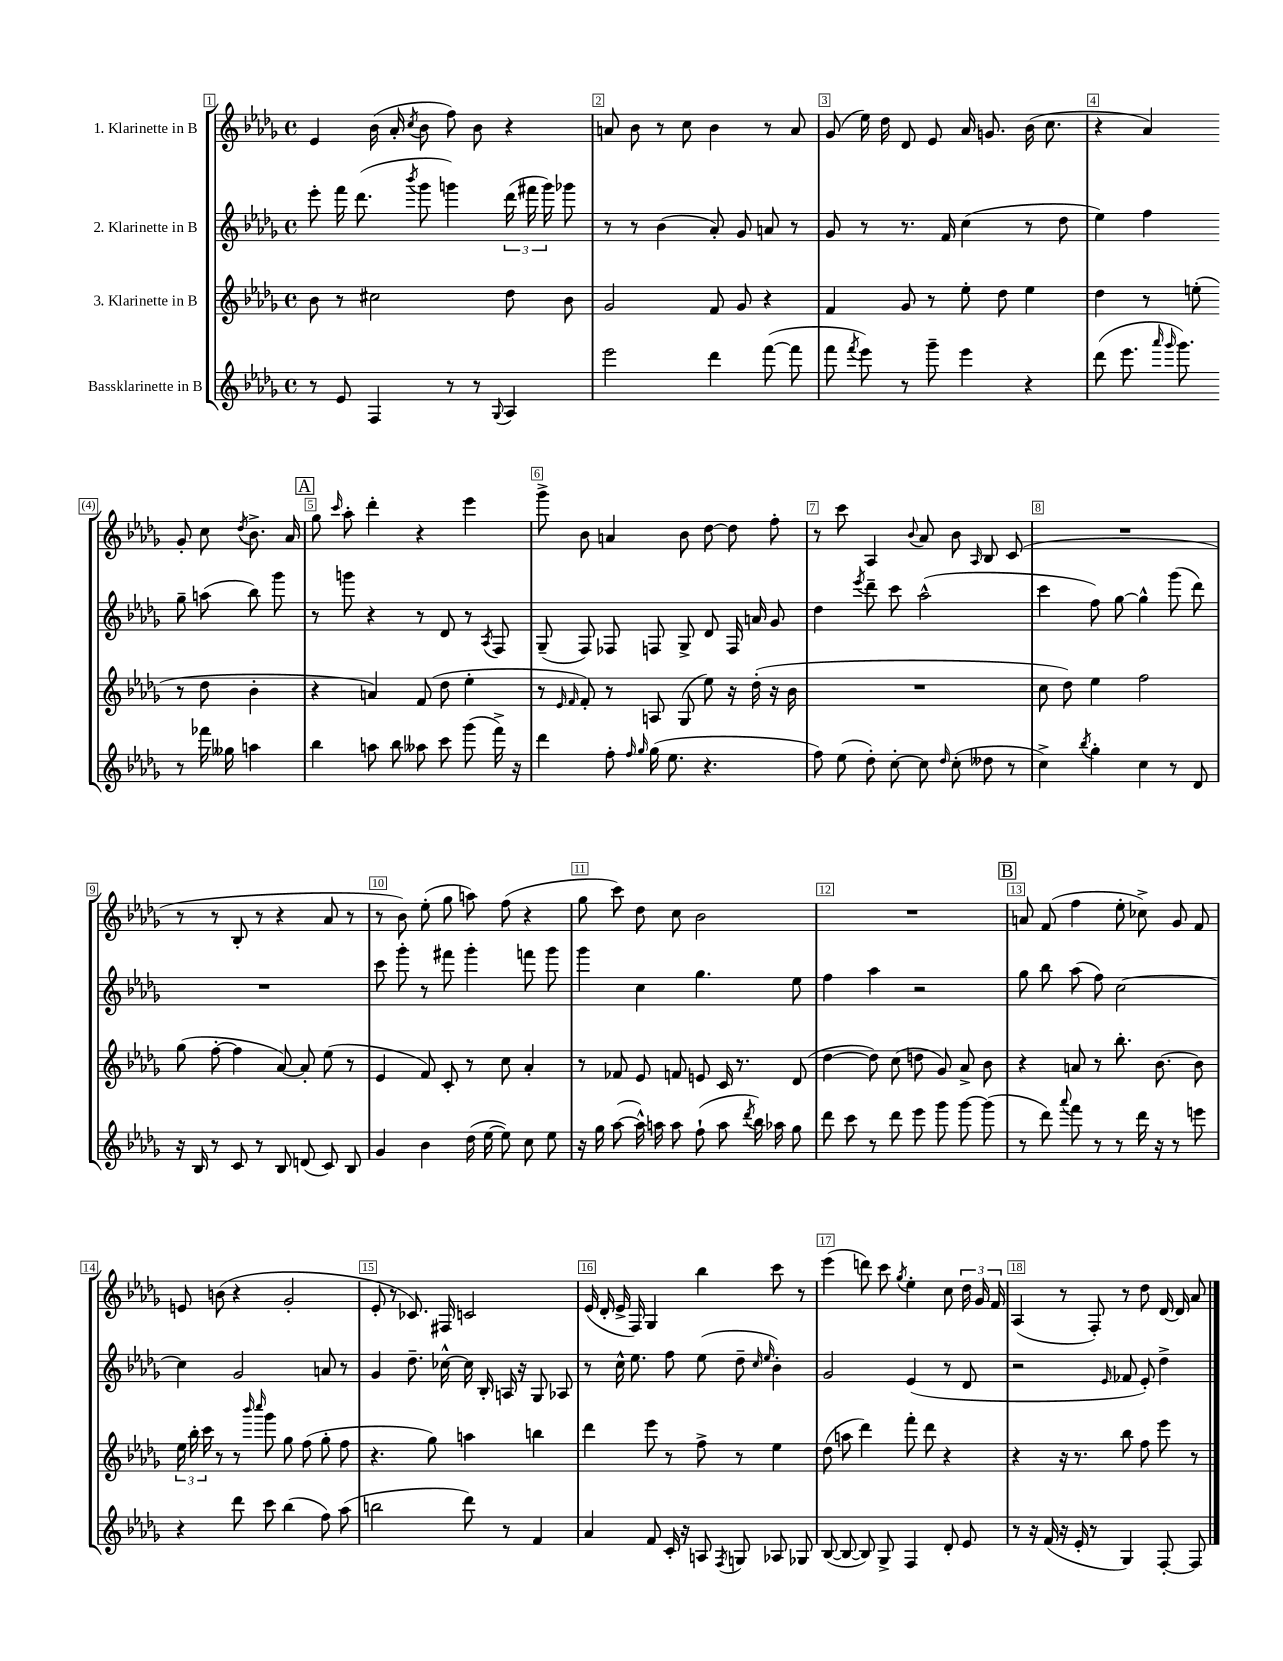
<<
\new StaffGroup <<
\new Staff = "s0" \with { instrumentName = "1. Klarinette in B" } {
    \clef treble \key des \major \defaultTimeSignature \time 4/4
    \autoBeamOff ees'4 bes'16( aes'16-. \acciaccatura { c''8 } bes'8 f''8) bes'8 r4 |
    a'8 bes'8 r8 c''8 bes'4 r8 a'8 |
    ges'8( ees''16) des''16 des'8 ees'8 aes'16 g'8. bes'16( c''8. |
    r4 aes'4) ges'8-. c''8 \acciaccatura { des''8 } bes'8.-> aes'16 |
    \mark \markup { \box "A" } ges''8 \grace { c'''16 } aes''8-. des'''4-. r4 ees'''4 |
    ges'''8-> bes'8 a'4 bes'8 des''8~ des''8 f''8-. |
    r8 c'''8 aes4 \appoggiatura { bes'8 } aes'8 bes'8 \grace { aes16 } bes8 c'8( |
    R1 |
    r8 r8 bes8-. r8 r4 aes'8 r8 |
    r8 bes'8) ees''8-.( ges''8 a''8) f''8( r4 |
    ges''8 c'''8) des''8 c''8 bes'2 |
    R1 |
    \mark \markup { \box "B" } a'8 f'8( f''4 ees''8-. ces''8->) ges'8 f'8 |
    e'8 b'8( r4 ges'2-. |
    ees'8-. r8 ces'8.) fis16 c'2 |
    ees'16( des'16-. ees'16-> f16) ges4 bes''4 c'''8 r8 |
    ees'''4( d'''8) c'''8 \acciaccatura { ges''8 } ees''4-. c''8 \tuplet 3/2 { des''16 ges'16 f'16 } |
    aes4( r8 f8-.) r8 des''8 des'16~ des'16 aes'8 \bar "|." |
}
\new Staff = "s1" \with { instrumentName = "2. Klarinette in B" } {
    \clef treble \key des \major \defaultTimeSignature \time 4/4
    \autoBeamOff ees'''8-. f'''16 des'''8.( \acciaccatura { bes'''8 } ges'''8 g'''4) \tuplet 3/2 { des'''16( fis'''16 g'''16) } ges'''8 |
    r8 r8 bes'4( aes'8-.) ges'8 a'8 r8 |
    ges'8 r8 r8. f'16 c''4( r8 des''8 |
    ees''4) f''4 ges''8-- a''8( bes''8) ges'''8 |
    \mark \markup { \box "A" } r8 g'''8 r4 r8 des'8 r8 \acciaccatura { aes8 } f8 |
    ges8--( f8) fes8 f8 ges8-> des'8 f16 a'16 ges'8 |
    des''4 \acciaccatura { ees'''8 } des'''8-- c'''8 aes''2-^( |
    c'''4 f''8) ges''8~ ges''4-^ ges'''8( des'''8) |
    R1 |
    c'''8 ges'''8-. r8 fis'''8 ges'''4-. f'''8 ges'''8 |
    ges'''4 c''4 ges''4. ees''8 |
    f''4 aes''4 r2 |
    \mark \markup { \box "B" } ges''8 bes''8 aes''8( f''8) c''2~ |
    c''4 ges'2 a'8 r8 |
    ges'4 des''8.-- ces''16~-^ ces''16 bes16-. a16 r16 ges8 aes8 |
    r8 c''16-^ ees''8. f''8 ees''8( des''8-- \grace { c''16 ees''16 } bes'4-.) |
    ges'2 ees'4( r8 des'8 |
    r2 \grace { ees'16 } fes'8 ees'8-.) des''4-> \bar "|." |
}
\new Staff = "s2" \with { instrumentName = "3. Klarinette in B" } {
    \clef treble \key des \major \defaultTimeSignature \time 4/4
    \autoBeamOff bes'8 r8 cis''2 des''8 bes'8 |
    ges'2 f'8 ges'8 r4 |
    f'4 ges'8 r8 ees''8-. des''8 ees''4 |
    des''4 r8 e''8-.( r8 des''8 bes'4-. |
    \mark \markup { \box "A" } r4 a'4) f'8( des''8 ees''4-. |
    r8 \grace { ees'16 f'16 } f'8-.) r8 a8 ges8( ees''8) r16 des''16-.( r16 bes'16 |
    R1 |
    c''8 des''8) ees''4 f''2 |
    ges''8( f''8~-. f''4 aes'8~) aes'8-. ees''8( r8 |
    ees'4 f'8) c'8-. r8 c''8 aes'4-. |
    r8 fes'8 ees'8 f'8 e'8 c'16 r8. des'8( |
    des''4~ des''8) c''8( d''8 ges'8) aes'8-> bes'8 |
    \mark \markup { \box "B" } r4 a'8 r8 bes''8.-. bes'8.~ bes'8 |
    \tuplet 3/2 { ees''16 bes''16-. c'''16 } r8 r8 \grace { bes'''16 c''''16 } ges'''8 ges''8 f''8( ges''8-. f''8 |
    r4. ges''8) a''4 b''4 |
    des'''4 ees'''8 r8 f''8-> r8 ees''4 |
    des''8( a''8 des'''4) f'''8-. des'''8 r4 |
    r4 r16 r8. bes''8 f''8 ees'''8 r8 \bar "|." |
}
\new Staff = "s3" \with { instrumentName = "Bassklarinette in B" } {
    \clef treble \key des \major \defaultTimeSignature \time 4/4
    \autoBeamOff r8 ees'8 f4 r8 r8 \appoggiatura { ges8 } aes4 |
    ees'''2 des'''4 f'''8~( f'''8 |
    f'''8 \acciaccatura { f'''8 } ees'''8) r8 ges'''8-- ees'''4 r4 |
    des'''8( ees'''8. \grace { aes'''16 ges'''16 } ges'''8.) r8 fes'''16 geses''16 a''4 |
    \mark \markup { \box "A" } bes''4 a''8 bes''8 aeses''8 c'''8 ges'''8( f'''16->) r16 |
    des'''4 f''8-. \grace { f''16 ges''16 } ges''16( ees''8. r4. |
    f''8) ees''8( des''8-.) c''8~-. c''8 \grace { des''16 } c''8-.( deses''8 r8 |
    c''4->) \acciaccatura { bes''8 } ges''4-. c''4 r8 des'8 |
    r16 bes16 r8 c'8 r8 bes8 d'8( c'8) bes8 |
    ges'4 bes'4 des''16( ees''16~ ees''8) c''8 ees''8 |
    r16 ges''16 aes''8~( aes''16-^) a''16 a''8 f''8-!( a''8 \acciaccatura { des'''8 } bes''16) aes''16 ges''8 |
    des'''8 c'''8 r8 des'''8 ees'''8 ges'''8 ges'''8~ ges'''8( |
    \mark \markup { \box "B" } r8 des'''8) \appoggiatura { aes'''8 } f'''8 r8 r8 des'''16 r16 r8 e'''8 |
    r4 des'''8 c'''8 bes''4( f''8) aes''8( |
    b''2 des'''8) r8 f'4 |
    aes'4 f'8 c'16-. r16 a8 \acciaccatura { f8 } g8 aes8 ges8 |
    bes8~( bes8~ bes8) ges8-> f4 des'8-. ees'8 |
    r8 r16 f'16( r16 ees'16-. r8 ges4) f8~-. f8 \bar "|." |
}
>>
>>
\layout { \context { \Score \override BarNumber.break-visibility = ##(#f #t #t) barNumberVisibility = #all-bar-numbers-visible \override BarNumber.stencil = #(make-stencil-boxer 0.1 0.3 ly:text-interface::print) } }
